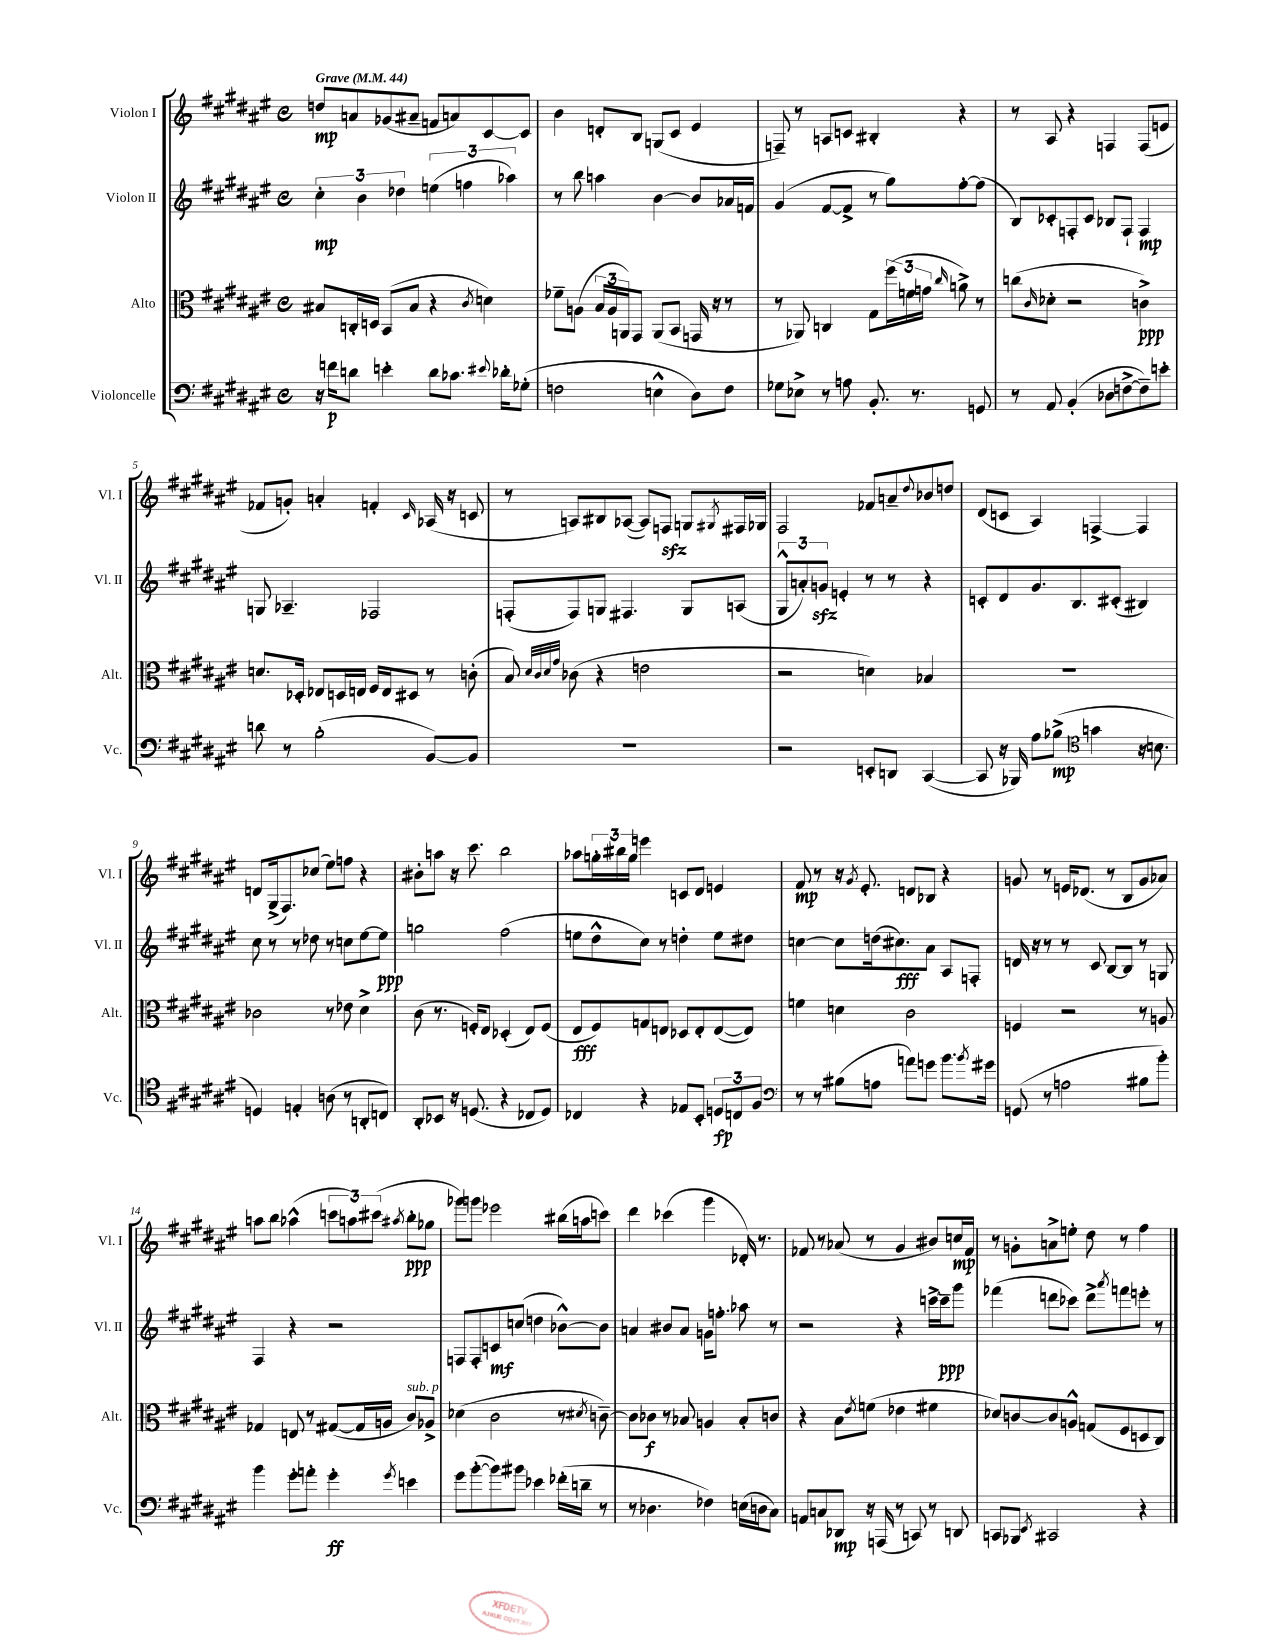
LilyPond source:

<<
\new StaffGroup <<
\new Staff = "s0" \with { instrumentName = "Violon I" shortInstrumentName = "Vl. I" } {
    \clef treble \key fis \major \defaultTimeSignature \time 4/4 \tempo "Grave" 4 = 44
    d''8\mp a'8 ges'8( ais'8-- f'8 a'8) cis'8~ cis'8 |
    b'4 d'8-. b8 g8( cis'8 eis'4 |
    f8--) r8 a8 c'8 bis4-. r4 |
    r8 ais8 r4 f4 f8( e'8 |
    fes'8 g'8-.) a'4-. f'4-. \grace { cis'16 } aes16( r16 c'8 |
    r8 a8) bis8 aes8~( aes8) f8\sfz g8 \acciaccatura { gis8 } fis16 ges16 |
    fis2 fes'8 a'8-- \appoggiatura { dis''8 } bes'8 d''8 |
    dis'8( c'8 ais4) f4~-> f4 |
    d'8 gis16->( fis8.) ces''8( eis''8) f''8 r4 |
    bis'8-. a''8 r16 cis'''8. b''2 |
    aes''8 \tuplet 3/2 { g''16-. bis''16 g''16 } e'''4 c'8 dis'8 e'4 |
    fis'8\mp r8 r16 \acciaccatura { gis'8 } eis'8.-. d'8 bes8 r4 |
    g'8 r8 e'16 des'8.( r8 b8 g'8 aes'8) |
    a''8 b''8 aes''4-^( \tuplet 3/2 { c'''8 a''8) cis'''8( } \acciaccatura { ais''8 } b''8-.\ppp ges''8 |
    ges'''8) g'''8 ees'''2 bis''16( a''16 c'''8) |
    dis'''4 ces'''4( gis'''4 des'16-.) r8. |
    fes'8 r8 aes'8( r8 gis'4 bis'8) c''16\mp fes'16 |
    r8 g'8-. a'8-> e''8-. dis''8 r8 fis''4 \bar "|." |
}
\new Staff = "s1" \with { instrumentName = "Violon II" shortInstrumentName = "Vl. II" } {
    \clef treble \key fis \major \defaultTimeSignature \time 4/4
    \tuplet 3/2 { cis''4-.\mp b'4 des''4 } \tuplet 3/2 { e''4( f''4 aes''4) } |
    r8 b''8 a''4 b'4~ b'8 aes'16 f'16 |
    gis'4( fis'8~ fis'8-> r8 gis''8) fis''8~-. fis''8( |
    b8) ces'8-. f8-. ces'8 bes8 f8-! f4\mp |
    g8 aes4.-- fes2 |
    f8-.( f8) g8 fis4. g8 a8( |
    \tuplet 3/2 { gis8-^ a'8-.) g'8\sfz } e'4-. r8 r8 r4 |
    c'8-. dis'8 gis'8. b8. cis'8-.( bis4) |
    cis''8 r8 r8 des''8 r8 c''8 eis''8~ eis''8\ppp |
    g''2 fis''2( |
    e''8 dis''8-^ cis''8) r8 d''4-. e''8 dis''8 |
    c''4~ c''8 d''16( cis''8.\fff) ais'8 ais8 f8-. |
    d'16 r16 r8 r8 cis'8 b8~ b8 r8 g8 |
    fis4 r4 r2 |
    f8 f8-. c'8\mf c''8( d''4 bes'8~-^) bes'8 |
    a'4 bis'8 a'8 g'16 f''8.-. aes''8 r8 |
    r2 r4 c'''16~-> c'''16--\ppp gis'''8 |
    fes'''4( d'''8 ces'''8) d'''8-> \acciaccatura { ais'''8 } f'''8 e'''8-. r8 \bar "|." |
}
\new Staff = "s2" \with { instrumentName = "Alto" shortInstrumentName = "Alt." } {
    \clef alto \key fis \major \defaultTimeSignature \time 4/4
    bis8 c16-. d16 b,8( bis8 r4 \acciaccatura { cis'8 } d'4) |
    fes'8-- a8( \tuplet 3/2 { b16 a16 a,16) } gis,8 a,8( b,8 g,16 r16 r8 |
    r8 aes,8) c4 gis8 \tuplet 3/2 { fis''16( f'16 g'16 } \grace { cis''16 } a'8->) r8 |
    c''8( \grace { cis'16 } des'8-. r2 c'4->\ppp) |
    d'8. des16-. ees8 d16 e16 fis16 e16 dis8 r8 c'8-.( |
    b8) \grace { dis'32 cis'32 dis'32 gis'32 } ces'8( r4 e'2 |
    r2 d'4) bes4 |
    R1 |
    ces'2 r8 ees'8 dis'4-> |
    cis'8( r8. f16-.) eis8 des4-.( eis8) f8( |
    eis8\fff fis8) g8 e8 des8 e8-. e8~( e8) |
    f'4 d'4 cis'2 |
    f4 r2 r8 a8 |
    ges4 e8 r8 gis8~( gis16 a16 cis'8^\markup { \italic "sub. p" }) aes8-> |
    des'4( cis'2 r8 \acciaccatura { dis'8 } c'8~--) |
    c'8 ces'8\f r8 bes8 a4 bes8-. c'8 |
    r4 b8 \acciaccatura { eis'8 } f'8( ees'4 fis'4 |
    des'8) c'8~ c'8 a8-^ g8( fis8 d8 cis8) \bar "|." |
}
\new Staff = "s3" \with { instrumentName = "Violoncelle" shortInstrumentName = "Vc." } {
    \clef bass \key fis \major \defaultTimeSignature \time 4/4
    r16 f'16\p d'8 e'4-. d'8 ces'8. \appoggiatura { eis'8 } des'16-. ges8-.( |
    f2 e4-^ dis8) f8 |
    ges8 ees8-> r8 a8 b,8.-. r8. g,8 |
    r8 ais,8 b,4-.( des8 f8~-> f8--) e'8-. |
    d'8 r8 b2-.( b,8~) b,8 |
    R1 |
    r2 e,8-. d,8 cis,4~( |
    cis,8 r16 bes,,16) ais8 bes8->\mp( \clef tenor g'4 r16 b8. |
    d4) e4-. a8( r8 a,8-. c8) |
    ais,8-. bes,8 r16 d8.( r4 ces8 d8) |
    ces4 r4 ees8 b,8-. \tuplet 3/2 { d8\fp c8 fis8 } |
    \clef bass r8 r8 bis8( a8 a'8) g'8 b'8. \acciaccatura { b'8 } gis'16 |
    g,8( r8 a2 bis8 b'8-.) |
    b'4 gis'8-. a'8-. gis'4-.\ff \acciaccatura { gis'8 } e'4 |
    gis'8 b'8~-.( b'8) bis'8 ees'4 fes'16-.( d'16-- r8 |
    r8 des4. fes4) e16( d16 cis8) |
    a,8 c8 des,8\mp r16 a,,16( r8 c,8) r8 d,8 |
    c,8 bes,,8 \acciaccatura { eis,8 } cis,2 r4 \bar "|." |
}
>>
>>
